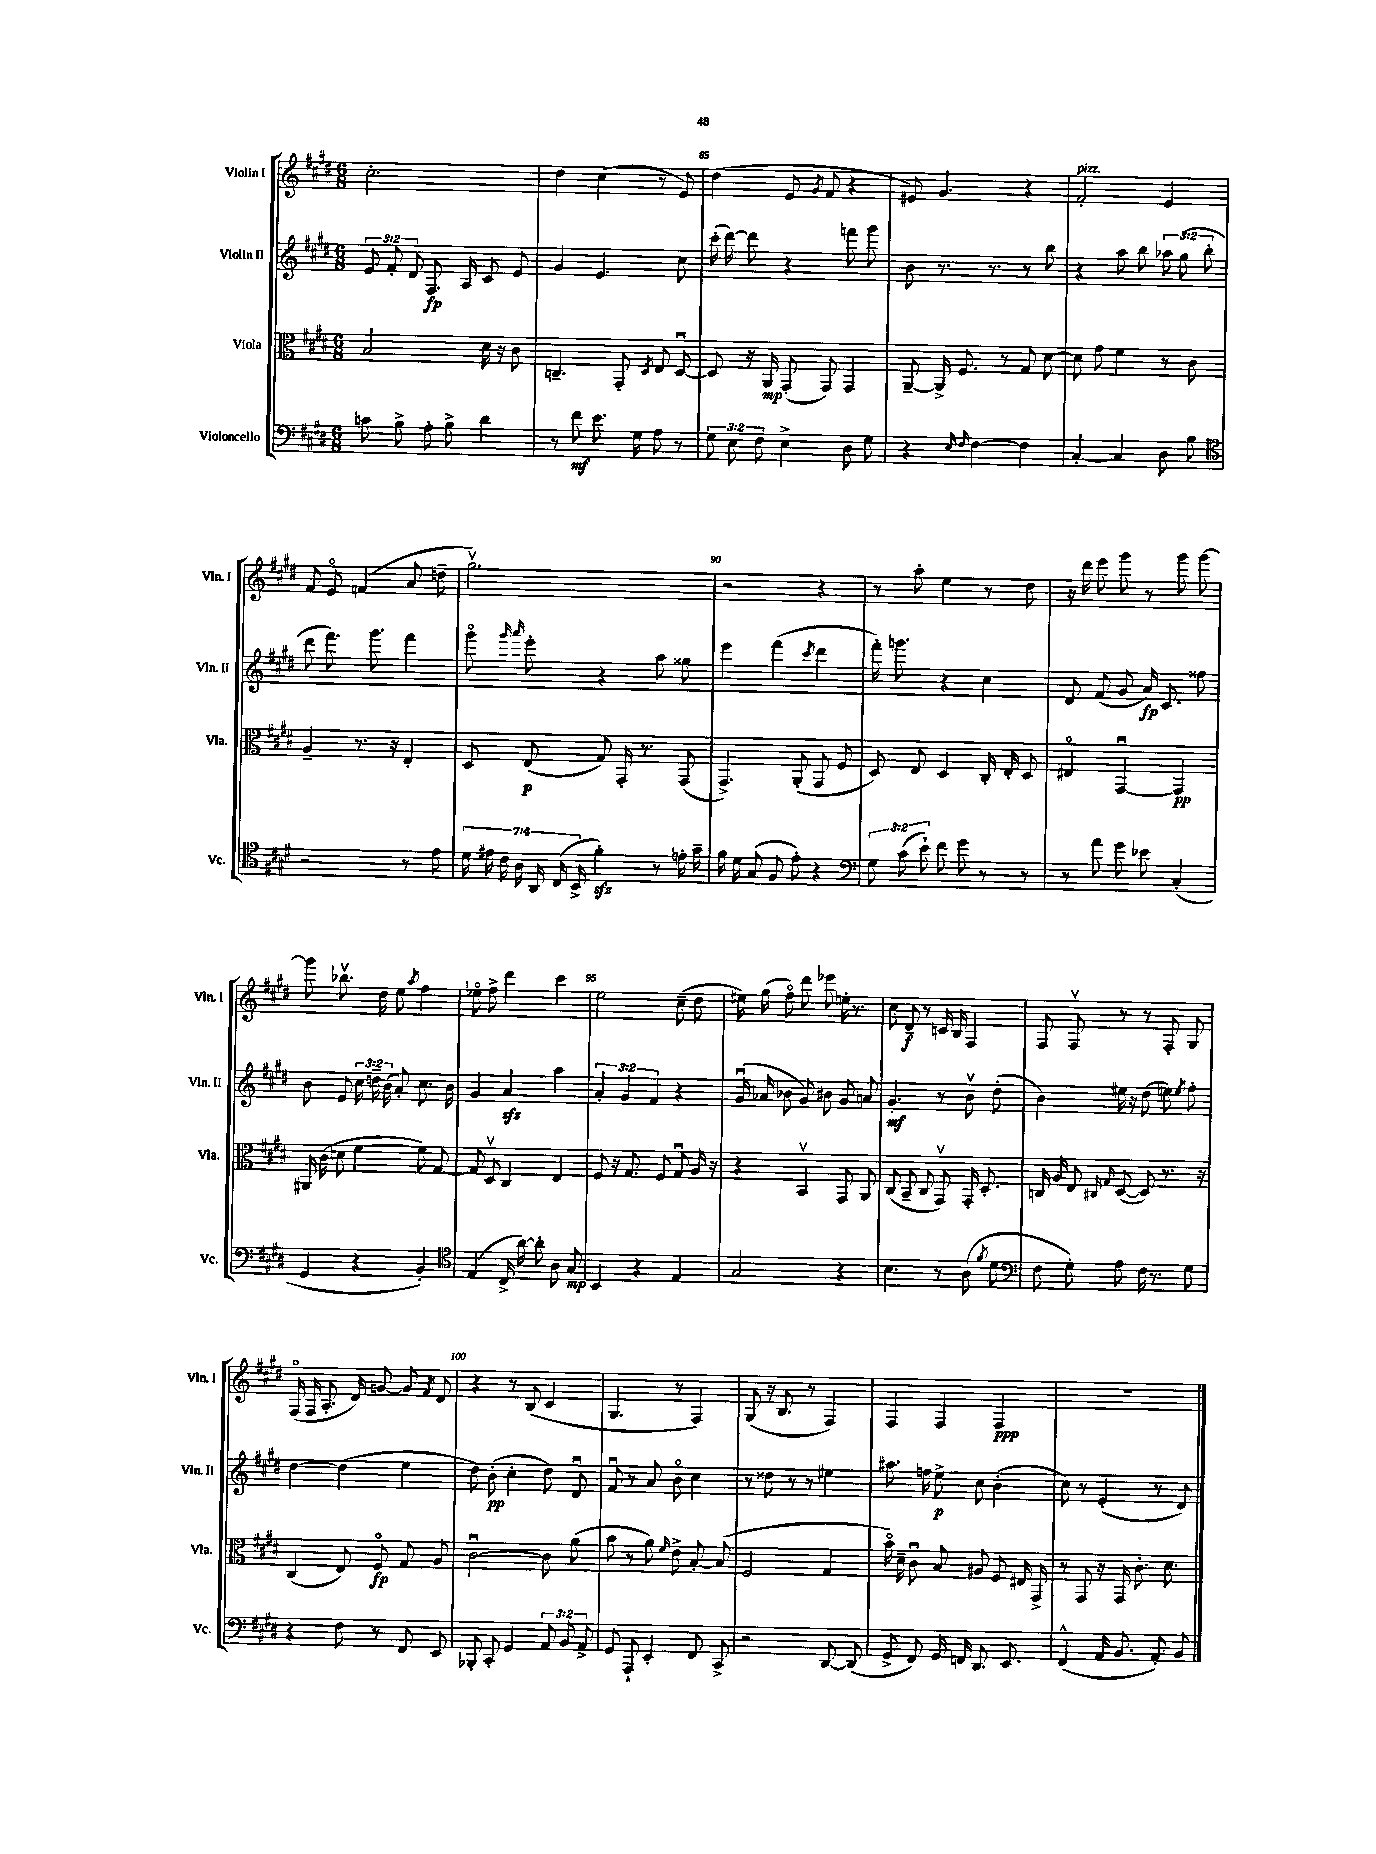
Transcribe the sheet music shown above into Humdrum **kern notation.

**kern	**dynam	**kern	**dynam	**kern	**dynam	**kern	**dynam
*part4	*part4	*part3	*part3	*part2	*part2	*part1	*part1
*staff4	*staff4	*staff3	*staff3	*staff2	*staff2	*staff1	*staff1
*I"Violoncello	*	*I"Viola	*	*I"Violin II	*	*I"Violin I	*
*I'Vc.	*	*I'Vla.	*	*I'Vln. II	*	*I'Vln. I	*
*clefF4	*	*clefC3	*	*clefG2	*	*clefG2	*
*k[f#c#g#d#]	*	*k[f#c#g#d#]	*	*k[f#c#g#d#]	*	*k[f#c#g#d#]	*
*M6/8	*	*M6/8	*	*M6/8	*	*M6/8	*
=83	=83	=83	=83	=83	=83	=83	=83
8cn\	.	2B/	.	12e/	.	2.cc#'\	.
.	.	.	.	12f#'/	.	.	.
8B^\	.	.	.	.	.	.	.
.	.	.	.	12d#/	.	.	.
8A'\	.	.	.	8.F#/	fp	.	.
8B^\	.	.	.	.	.	.	.
.	.	.	.	16A/	.	.	.
4d#\	.	16d#\	.	8c#/	.	.	.
.	.	16r	.	.	.	.	.
.	.	8c#\	.	8e/	.	.	.
=84	=84	=84	=84	=84	=84	=84	=84
8r	.	4.Cn~/	.	4g#/	.	4dd#\	.
8f#\	mf	.	.	.	.	.	.
8.e\	.	.	.	4.e/	.	(4cc#\	.
.	.	8GG#'/	.	.	.	.	.
16G#\	.	.	.	.	.	.	.
.	.	8qD#/	.	.	.	.	.
8A\	.	8E/	.	.	.	8r	.
8r	.	[8D#u/	.	8cc#\	.	8e/)	.
=85	=85	=85	=85	=85	=85	=85	=85
12G#\	.	8D#/]	.	(16ccc#'\	.	(4dd#\	.
.	.	.	.	[16ddd#\)	.	.	.
12E\	.	.	.	.	.	.	.
.	.	16r	.	8ddd#\]	.	.	.
12F#\	.	.	.	.	.	.	.
.	.	16AA/	mp	.	.	.	.
4E^\	.	(8GG#'/	.	4r	.	8e/	.
.	.	.	.	.	.	8qg#/	.
.	.	8GG#/)	.	.	.	8f#/	.
8D#\	.	4GG#/	.	8fffn\	.	4r	.
8G#\	.	.	.	8ggg#\	.	.	.
=86	=86	=86	=86	=86	=86	=86	=86
4r	.	[8AA~/	.	8b\	.	8e#X/)	.
.	.	16AA^/]	.	8.r	.	4.g#/	.
.	.	8.F#/	.	.	.	.	.
16qqE/	.	.	.	.	.	.	.
16qqF#/	.	.	.	.	.	.	.
[4F#\	.	.	.	.	.	.	.
.	.	.	.	8.r	.	.	.
.	.	8r	.	.	.	.	.
4F#\]	.	8G#/	.	8r	.	4r	.
.	.	[8d#\	.	8bb\	.	.	.
=87	=87	=87	=87	=87	=87	=87	=87
!	!	!	!	!	!	!LO:TX:a:i:t=pizz.	!
[4C#'/	.	8d#\]	.	4r	.	2f#'/	.
.	.	8g#\	.	.	.	.	.
4C#/]	.	4f#\	.	8aa\	.	.	.
.	.	.	.	8bb\	.	.	.
8D#\	.	8r	.	12aa-X\	.	4e/	.
.	.	.	.	(12gg#\	.	.	.
8B\	.	8c#\	.	.	.	.	.
.	.	.	.	12bb'\	.	.	.
!!LO:LB:g=z
=88	=88	=88	=88	=88	=88	=88	=88
*clefC4	*	*	*	*	*	*	*
2r	.	4A~/	.	8ddd#\	.	8f#/	.
.	.	.	.	8.fff#\)	.	8e/	.
.	.	8.r	.	.	.	(4fn/	.
.	.	.	.	8.ggg#\	.	.	.
.	.	16r	.	.	.	.	.
8r	.	4E'/	.	4fff#\	.	8a/	.
8e\	.	.	.	.	.	8ddn~\	.
=89	=89	=89	=89	=89	=89	=89	=89
28d#\	.	8D#/	.	8ggg#\	.	2.gg#v\)	.
28e#X\	.	.	.	.	.	.	.
28c#\	.	.	.	.	.	.	.
28A\	.	.	.	.	.	.	.
.	.	.	.	16qqggg#/	.	.	.
.	.	.	.	16qqaaa/	.	.	.
.	.	(8E/	p	8eee'\	.	.	.
28AA/	.	.	.	.	.	.	.
(28C#/	.	.	.	.	.	.	.
28BB^/	.	.	.	.	.	.	.
4f#zz'\)	.	8G#/)	.	4r	.	.	.
.	.	16GG#'/	.	.	.	.	.
.	.	8.r	.	.	.	.	.
8r	.	.	.	8aa\	.	.	.
16en'\	.	(8GG#/	.	8gg##X\	.	.	.
16g#~\	.	.	.	.	.	.	.
=90	=90	=90	=90	=90	=90	=90	=90
16f#\	.	4.GG#^/)	.	4eee\	.	2r	.
16d#\	.	.	.	.	.	.	.
(8G#/	.	.	.	.	.	.	.
8F#/	.	.	.	(4fff#\	.	.	.
8e'\)	.	(8AA'/	.	.	.	.	.
.	.	.	.	8qccc#/	.	.	.
4r	.	8GG#/	.	4ddd#\	.	4r	.
.	.	8F#/	.	.	.	.	.
=91	=91	=91	=91	=91	=91	=91	=91
*clefF4	*	*	*	*	*	*	*
12G#\	.	8D#/)	.	16fff#'\)	.	8r	.
.	.	.	.	8.gggn\	.	.	.
(12c#\	.	.	.	.	.	.	.
.	.	8E/	.	.	.	8aa'\	.
12e`\)	.	.	.	.	.	.	.
8f#\	.	4D#/	.	4r	.	4ee\	.
8g#\	.	.	.	.	.	.	.
8r	.	16C#'/	.	4cc#\	.	8r	.
.	.	16E'/	.	.	.	.	.
8r	.	8D#/	.	.	.	8dd#\	.
=92	=92	=92	=92	=92	=92	=92	=92
8r	.	4E#X/	.	8d#/	.	16r	.
.	.	.	.	.	.	16ddd#\	.
8a\	.	.	.	(8f#/	.	8eee\	.
8g#\	.	[4GG#u/	.	8g#/	.	8ggg#\	.
8e-X\	.	.	.	16a/)	fp	8r	.
.	.	.	.	8.c#/	.	.	.
(4C#'/	.	4GG#/]	pp	.	.	8ggg#\	.
.	.	.	.	8ff##X\	.	[8ggg#\	.
!!LO:LB:g=z
=93	=93	=93	=93	=93	=93	=93	=93
4GG#/	.	16AA#X/	.	8b\	.	8ggg#\]	.
.	.	(16c#\	.	.	.	.	.
.	.	8dn\	.	8e/	.	8.bb-Xv\	.
4r	.	[4f#\	.	24cc#\	.	.	.
.	.	.	.	24ddn~\	.	.	.
.	.	.	.	.	.	16dd#\	.
.	.	.	.	(24b\	.	.	.
.	.	.	.	8a'/)	.	8ee\	.
.	.	.	.	.	.	8qaa/	.
4BB'/)	.	8f#\])	.	8.cc#\	.	4ff#\	.
.	.	[8G#/	.	.	.	.	.
.	.	.	.	16b\	.	.	.
=94	=94	=94	=94	=94	=94	=94	=94
*clefC4	*	*	*	*	*	*	*
(4E/	.	8G#/]	.	4g#/	.	8ee-X\	.
.	.	8D#v/	.	.	.	8ff#^\	.
16C#^/	.	4C#/	.	4azz/	.	4ddd#\	.
[16a\)	.	.	.	.	.	.	.
8a'\]	.	.	.	.	.	.	.
8A\	.	4E/	.	4aa\	.	4ccc#\	.
8G#/	mp	.	.	.	.	.	.
=95	=95	=95	=95	=95	=95	=95	=95
4BB/	.	8F#/	.	6a'/	.	2ee\	.
.	.	16r	.	.	.	.	.
.	.	.	.	6g#/	.	.	.
.	.	8.G#/	.	.	.	.	.
4r	.	.	.	.	.	.	.
.	.	.	.	6f#/	.	.	.
.	.	8F#/	.	.	.	.	.
4E/	.	8G#u/	.	4r	.	(8cc#~\	.
.	.	16A/	.	.	.	8dd#\	.
.	.	16r	.	.	.	.	.
=96	=96	=96	=96	=96	=96	=96	=96
2G#/	.	4r	.	(16g#u/	.	16ee#X\)	.
.	.	.	.	16a-X/	.	(16gg#\	.
.	.	.	.	8b-X\	.	8ff#\)	.
.	.	4BBv/	.	8g#/)	.	8ddd#\	.
.	.	.	.	8b#X\	.	8eee-X\	.
4r	.	8GG#/	.	8g#/	.	16een'\	.
.	.	.	.	.	.	8.r	.
.	.	8AA/	.	8an/	.	.	.
=97	=97	=97	=97	=97	=97	=97	=97
4.B\	.	(8C#/	.	4.g#'/	mf	8cc#\	.
.	.	8BB~/	.	.	.	8d#~/	f
.	.	8C#/	.	.	.	8r	.
8r	.	8GG#v/)	.	8r	.	16cn/	.
.	.	.	.	.	.	16B/	.
(8A\	.	16GG#'/	.	8bv\	.	4F#/	.
.	.	8.D#'/	.	.	.	.	.
8qf#/	.	.	.	.	.	.	.
8d#\	.	.	.	(8dd#'\	.	.	.
=98	=98	=98	=98	=98	=98	=98	=98
*clefF4	*	*	*	*	*	*	*
8F#\	.	16Cn/	.	4b\)	.	8F#/	.
.	.	16A/	.	.	.	.	.
8G#'\)	.	8E/	.	.	.	8F#v/	.
.	.	16qqC#X/	.	.	.	.	.
.	.	16qqG#/	.	.	.	.	.
8A\	.	([8D#/	.	16ee#X\	.	8r	.
.	.	.	.	16r	.	.	.
16F#\	.	8D#/])	.	(8dd#\	.	8r	.
8.r	.	.	.	.	.	.	.
.	.	8.r	.	8een\)	.	8F#'/	.
.	.	.	.	8qee/	.	.	.
8G#\	.	.	.	8ff#'\	.	8G#/	.
.	.	16r	.	.	.	.	.
!!LO:LB:g=z
=99	=99	=99	=99	=99	=99	=99	=99
4r	.	(4C#/	.	[4dd#\	.	(16F#/	.
.	.	.	.	.	.	16F#/	.
.	.	.	.	.	.	8.A'/	.
8F#\	.	8E/)	.	(4dd#\]	.	.	.
.	.	.	.	.	.	16d#/)	.
8r	.	8F#/	fp	.	.	[8gn/	.
8FF#/	.	8G#/	.	4ee\	.	8g/]	.
.	.	.	.	.	.	8qf#/	.
8EE/	.	8A/	.	.	.	8d#/	.
=100	=100	=100	=100	=100	=100	=100	=100
8BBB-X'/	.	[2c#u\	.	8dd#\)	.	4r	.
8CC#'/	.	.	.	(8b'\	pp	.	.
4GG#/	.	.	.	4cc#'\	.	8r	.
.	.	.	.	.	.	(8B/	.
12AA/	.	8c#\]	.	8dd#\)	.	4c#/	.
12BB/	.	.	.	.	.	.	.
.	.	(8a\	.	8d#u/	.	.	.
12AA^/	.	.	.	.	.	.	.
=101	=101	=101	=101	=101	=101	=101	=101
8GG#/	.	8b\	.	8f#u/	.	4.G#/	.
8AAA`/	.	8r	.	8r	.	.	.
4EE'/	.	8a\)	.	8a/	.	.	.
.	.	16qqf#/	.	.	.	.	.
.	.	8e^\	.	8b\	.	8r	.
8FF#/	.	[8B'/	.	4cc#\	.	4F#/)	.
8CC#^/	.	(8B/]	.	.	.	.	.
=102	=102	=102	=102	=102	=102	=102	=102
2r	.	2F#/	.	8r	.	(8G#/	.
.	.	.	.	8dd##X\	.	16r	.
.	.	.	.	.	.	8.B/	.
.	.	.	.	8r	.	.	.
.	.	.	.	8r	.	8r	.
[8DD#/	.	4G#/	.	4ee#X\	.	4F#/)	.
(8DD#/]	.	.	.	.	.	.	.
=103	=103	=103	=103	=103	=103	=103	=103
8GG#^/	.	16b\)	.	8.aa#X\	.	4F#/	.
.	.	16d#~\	.	.	.	.	.
8FF#/)	.	8c#u\	.	.	.	.	.
.	.	.	.	16ffn\	.	.	.
16GG#/	.	8B/	.	8ee^\	p	4F#/	.
16FFn/	.	.	.	.	.	.	.
8.DD#/	.	8A#X/	.	8cc#\	.	.	.
.	.	8F#/	.	(4b'\	.	4F#/	ppp
8.EE/	.	.	.	.	.	.	.
.	.	16E#X/	.	.	.	.	.
.	.	16GG#^/	.	.	.	.	.
=104	=104	=104	=104	=104	=104	=104	=104
(4FF#^^/	.	8r	.	8cc#\)	.	2.r	.
.	.	8GG#/	.	8r	.	.	.
16AA/	.	16r	.	(4e'/	.	.	.
8.BB/	.	16GG#/	.	.	.	.	.
.	.	8.c#'\	.	.	.	.	.
8AA'/)	.	.	.	8r	.	.	.
.	.	8.d#\	.	.	.	.	.
8BB/	.	.	.	8d#/)	.	.	.
==	==	==	==	==	==	==	==
*-	*-	*-	*-	*-	*-	*-	*-
